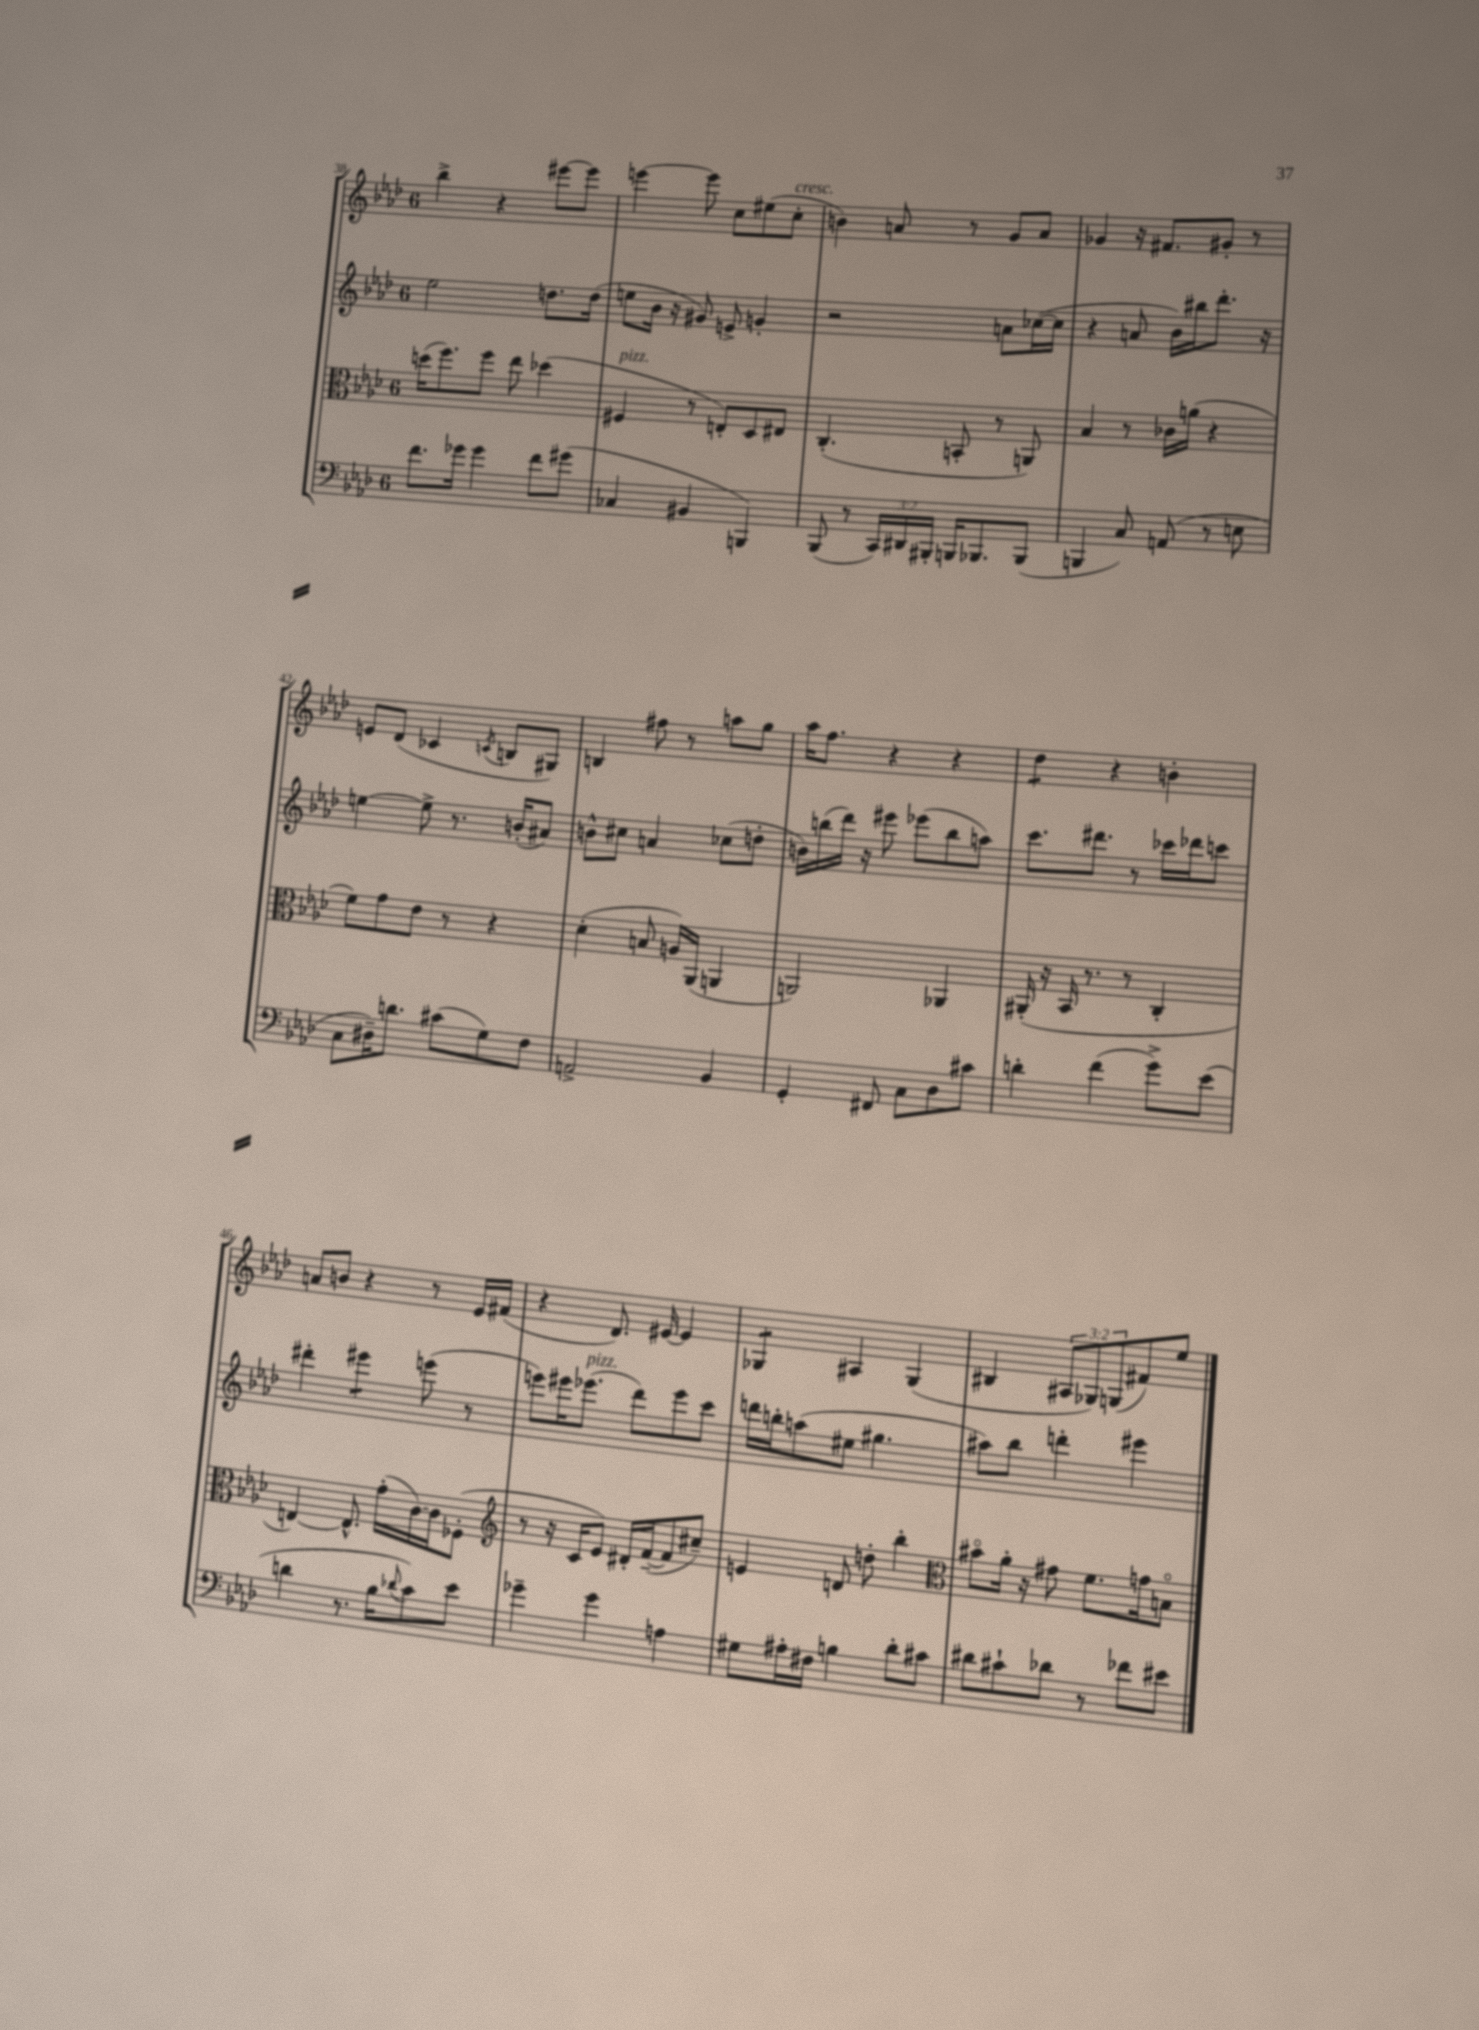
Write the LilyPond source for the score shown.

<<
\new StaffGroup <<
\new Staff = "s0" {
    \clef treble \key aes \major \once \override Staff.TimeSignature.style = #'single-digit \time 6/8 \override Staff.TupletNumber.text = #tuplet-number::calc-fraction-text
    bes''4-> r4 eis'''8~ eis'''8 |
    e'''4~ e'''8 c''8 eis''8( c''8-.^\markup { \italic "cresc." } |
    b'4) a'8 r8 g'8 a'8 |
    ges'4 r16 fis'8. gis'8-. r8 |
    e'8 des'8( ces'4 \acciaccatura { c'8 } b8 gis8) |
    b4 fis''8 r8 a''8 g''8 |
    aes''16 f''8. r4 r4 |
    des''4:8 r4 b'4-. |
    a'8 b'8 r4 r8 ees'16 fis'16( |
    r4 des'8.) eis'16~ eis'4 |
    ges4:8 ais4 ges4( |
    bis4 \tuplet 3/2 { ais8 ges8) g8( } fis'8) ees''8 \bar "|." |
}
\new Staff = "s1" {
    \clef treble \key aes \major \once \override Staff.TimeSignature.style = #'single-digit \time 6/8
    ees''2 d''8. d''16( |
    e''8 bes'16 r16 gis'8) e'8-> g'4-. |
    r2 a'8 ces''16~( ces''16 |
    r4 a'8 bes'16) bis''16 des'''8.-. r16 |
    e''4~ e''8-> r8. b'16-.( ais'8) |
    b'8-^ cis''8 a'4 ces''8( d''8-. |
    b'16) b''16( des'''16) r16 eis'''8 ees'''8( b''8 a''8) |
    c'''8. dis'''8. r8 ces'''16 des'''16 c'''8 |
    dis'''4-. eis'''4:8 e'''8( r8 |
    e'''8) eis'''16 ees'''8.^\markup { \italic "pizz." }( des'''8) ees'''8 c'''8 |
    d'''16 b''16-. a''8( eis''8 gis''4. |
    ais''8) bes''8 d'''4-. eis'''4 \bar "|." |
}
\new Staff = "s2" {
    \clef alto \key aes \major \once \override Staff.TimeSignature.style = #'single-digit \time 6/8
    d''16( f''8.) f''8 ees''8 des''4( |
    fis4^\markup { \italic "pizz." } r8 e8-.) des8 eis8 |
    c4.-.( b,8-. r8 a,8) |
    bes4 r8 ces'16 a'16( r4 |
    f'8) g'8 ees'8 r8 r4 |
    des'4-.( b8 a16) aes,16( a,4 |
    a,2) aes,4 |
    ais,16-.( r16 bes,16 r8. r8 c4-. |
    e4~) e8.-^ g'16-.( c'16~) c'16 fes8-.( |
    \clef treble r8 r16 c'16 ees'8) dis'16-. f'16~--( f'8 cis''8--) |
    e'4 d'8 d''8-. bes''4-. |
    \clef alto bis'8\flageolet aes'16-. r16 gis'8 f'8. g'16 b8\flageolet \bar "|." |
}
\new Staff = "s3" {
    \clef bass \key aes \major \once \override Staff.TimeSignature.style = #'single-digit \time 6/8 \override Staff.TupletNumber.text = #tuplet-number::calc-fraction-text
    f'8. ges'16 ges'4 f'8 gis'8( |
    ces4 bis,4 b,,4) |
    bes,,8( r8 \tuplet 3/2 { c,16) dis,16 bis,,16-. } b,,16 bes,,8. bes,,8( |
    b,,4 c8) a,8( r8 e8 |
    c8 dis16--) d'8. cis'8( g8) f8 |
    a,2-> bes,4 |
    g,4-. fis,8 c8 des8 cis'8 |
    d'4-. f'4( g'8->) ees'8( |
    d'4 r8. bes16 \appoggiatura { des'8 } c'8) ees'8 |
    ges'4-- ges'4 a4 |
    gis8 ais16-. fis16 b4 des'8-. cis'8 |
    dis'8 cis'8-! des'8 r8 fes'8 eis'8 \bar "|." |
}
>>
>>
\layout { \context { \Score currentBarNumber = #38 } }
